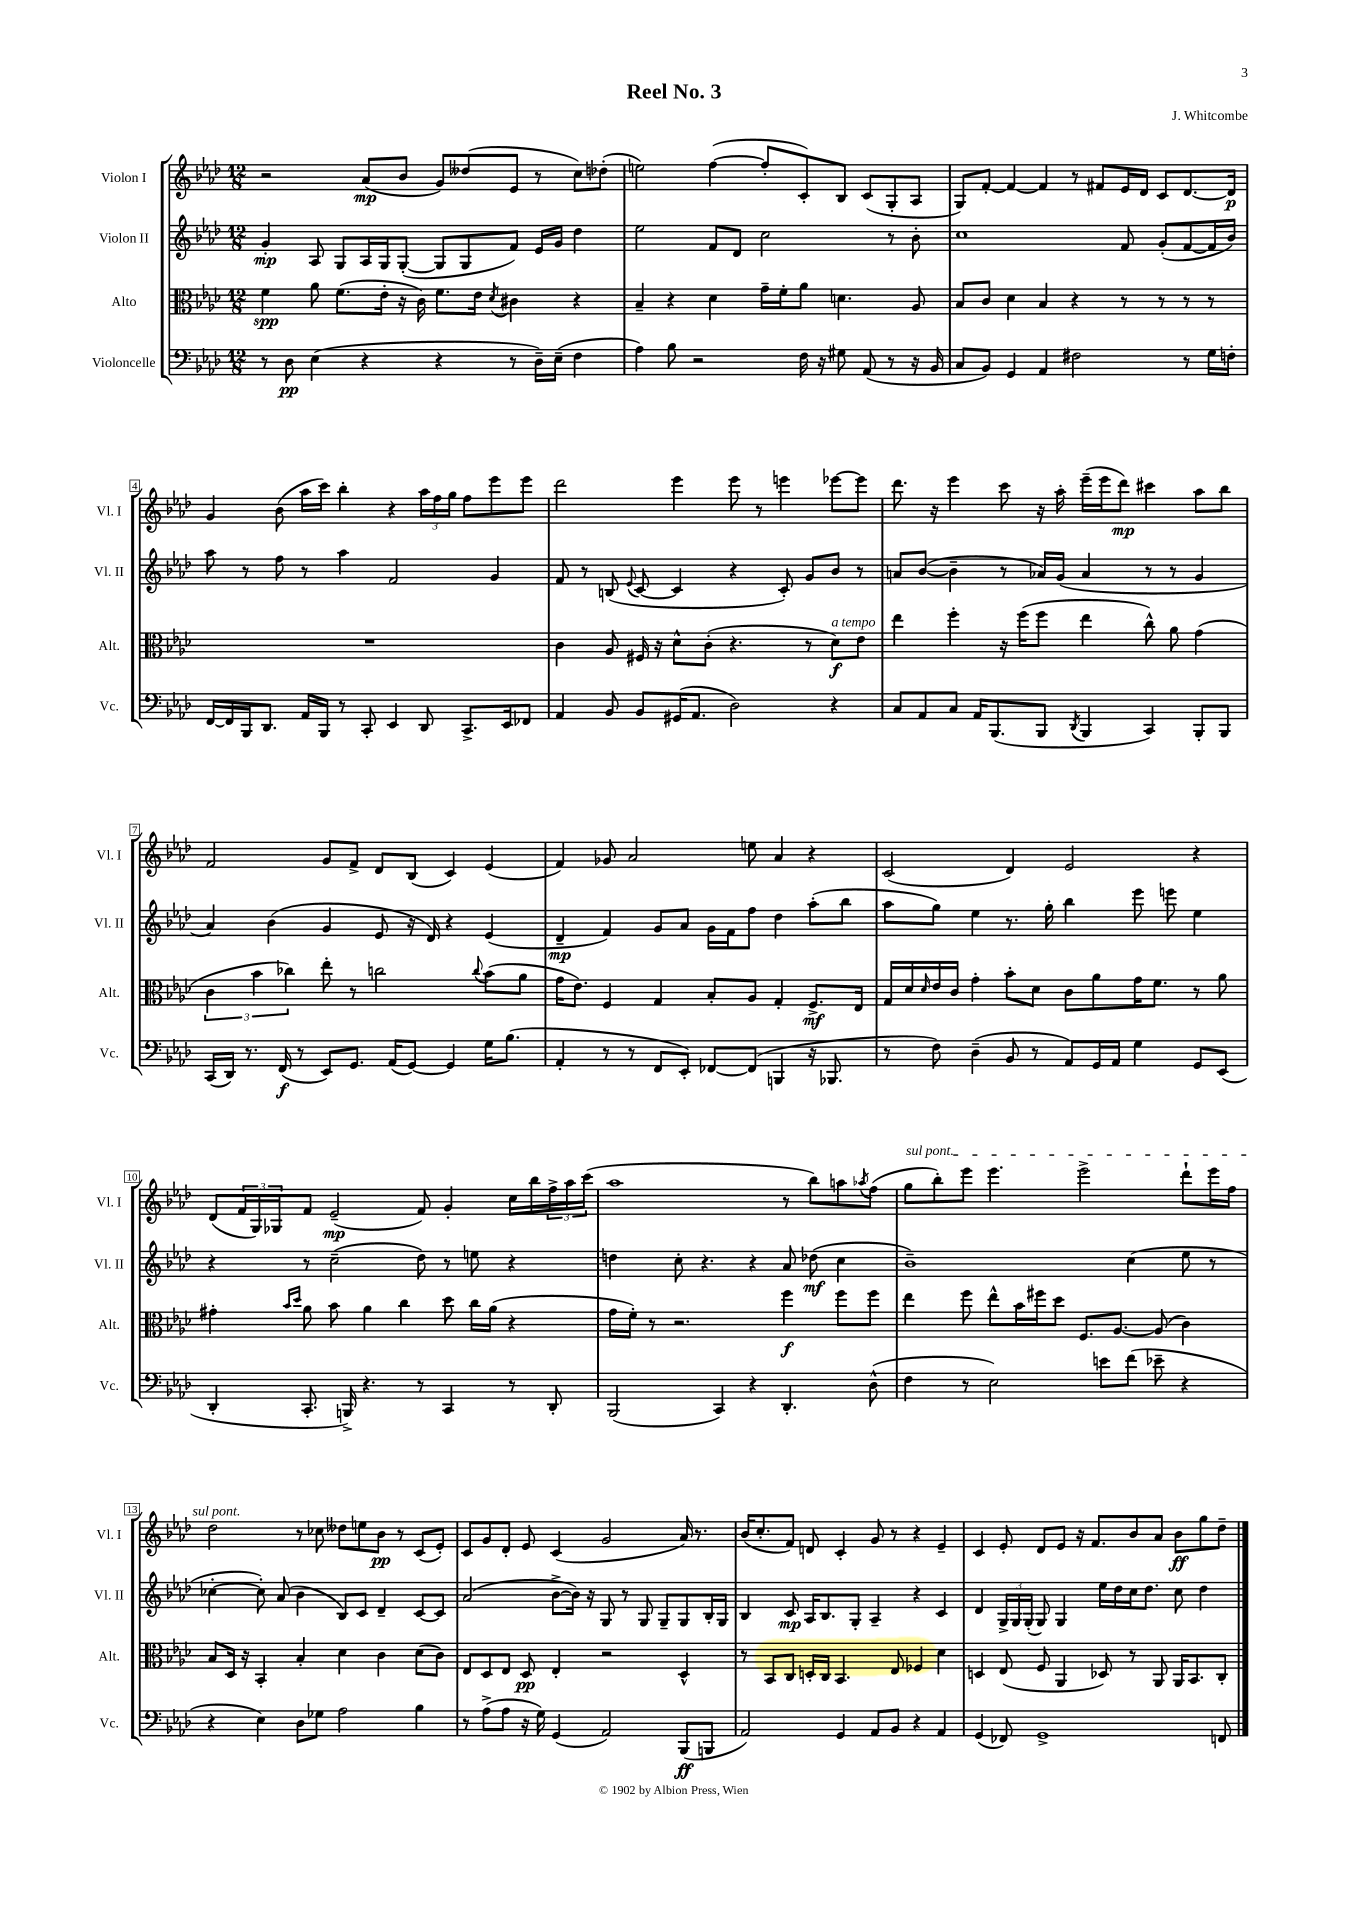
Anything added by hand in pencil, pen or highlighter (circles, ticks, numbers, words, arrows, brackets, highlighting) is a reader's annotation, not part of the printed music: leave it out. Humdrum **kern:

**kern	**kern	**kern	**kern
*staff4	*staff3	*staff2	*staff1
*clefF4	*clefC3	*clefG2	*clefG2
*k[b-e-a-d-]	*k[b-e-a-d-]	*k[b-e-a-d-]	*k[b-e-a-d-]
*M12/8	*M12/8	*M12/8	*M12/8
8r	4f	4g'	2r
8D-	.	.	.
(4E-	8a-	8A-	.
.	(8.f	8G	.
4r	.	16A-	(8a-
.	16e-'	16G	.
.	16r	([8G'	8b-
.	16c)	.	.
4r	8.f	8G]	8g)
.	.	8G	(8dd--
.	16e-	.	.
.	8qd-	.	.
8r	4c#	8f)	8e-
16D-~)	.	16e-	8r
(16E-~	.	16g	.
4F	4r	4dd-	8cc)
.	.	.	(8dd-'
=	=	=	=
4A-)	4B-~	2ee-	2ee)
8B-	4r	.	.
2r	.	.	.
.	4d-	8f	([4ff
.	.	8d-	.
.	16g~	2cc	8ff']
.	16f'	.	.
16F	8a-	.	8c')
16r	.	.	.
8G#	4.d	.	8B-
(8AA-	.	.	(8c
8r	.	8r	8G'
16r	8A-	8b-'	8A-
16BB-	.	.	.
=	=	=	=
8C	8B-	1cc	8G)
8BB-)	8c	.	[8f'
4GG	4d-	.	4f_
4AA-	4B-	.	4f]
2F#	4r	.	8r
.	.	.	8f#
.	8r	8f	16e-
.	.	.	16d-
.	8r	(8g'	8c
8r	8r	[8f	[8.d-
16G	8r	16f]	.
16F'	.	16b-)	16d-]
=	=	=	=
[16FF	1.r	8aa-	4g
16FF]	.	.	.
16BBB-	.	8r	.
8.DD-	.	.	.
.	.	8ff	(8b-
16AA-	.	8r	16aa-
16BBB-	.	.	16ccc)
8r	.	4aa-	4bb-'
8CC'	.	.	.
4EE-	.	2f	4r
8DD-	.	.	24aa-
.	.	.	24ff
.	.	.	24gg
8.CC^	.	.	8ff
.	.	4g	8eee-
16EE-	.	.	.
8FF-	.	.	8eee-
=	=	=	=
4AA-	4c	8f	2ddd-
.	.	8r	.
8BB-	8A-	(8B	.
.	.	8qqe-	.
8BB-	16F#	[8c	.
.	16r	.	.
(16GG#	8d-^^	4c]	4eee-
8.AA-	.	.	.
.	(8c'	.	.
2D-)	4.r	4r	8eee-
.	.	.	8r
.	.	8c')	4eee
.	8r	8g	.
4r	8d-)	8b-	[8eee-
.	8e-	8r	8eee-]
=	=	=	=
8C	4ee-	8a	8.ddd-
8AA-	.	([8b-	.
.	.	.	16r
8C	4ff'	4b-~]	4eee-
16AA-	.	.	.
(8.BBB-	.	.	.
.	16r	8r	8ccc
.	(16ff	.	.
8BBB-	8ff	16a-)	16r
.	.	(16g	16aa-'
8qDD-	.	.	.
4BBB-	4ee-	4a-	(16eee-~
.	.	.	16eee-
.	.	.	8ddd-)
4CC)	8cc^^)	8r	4ccc#
.	8a-	8r	.
8BBB-'	(4g	4g	8aa-
8BBB-	.	.	8bb-
=	=	=	=
(16CC	6c	4a-)	2f
16DD-)	.	.	.
8.r	.	.	.
.	6b-	.	.
.	.	(4b-	.
(16FF	.	.	.
.	6cc-)	.	.
8r	.	.	.
8EE-)	8ee-'	4g	8g
8.GG	8r	.	8f^
.	2cc	8e-	8d-
(16AA-	.	.	.
[8GG)	.	16r	(8B-
.	.	16d-)	.
4GG]	.	4r	4c)
.	8qqcc	.	.
16G	(8b-	(4e-	(4e-
(8.B-	.	.	.
.	8a-	.	.
=	=	=	=
4AA-'	16g	4d-~	4f)
.	8.e-)	.	.
8r	4F	4f)	8g-
8r	.	.	2a-
8FF	4G	8g	.
8EE-')	.	8a-	.
[8FF-	8B-'	16g	.
.	.	16f	.
(8FF-]	8A-	8ff	8ee
4BBB	4G'	4dd-	4a-
16r	8.F^	(8aa-'	4r
8.BBB-	.	.	.
.	.	8bb-	.
.	16E-	.	.
=	=	=	=
8r	16G	8aa-	(2c
.	16d-	.	.
.	16qqd-	.	.
8F)	16e-	8gg)	.
.	16c	.	.
(4D-~	4g'	4ee-	.
8BB-	8b-'	8.r	4d-)
8r	8d-	.	.
.	.	16gg'	.
8AA-)	8c	4bb-	2e-
16GG	8a-	.	.
16AA-	.	.	.
4G	16g	8eee-	.
.	8.f	.	.
.	.	8eee	.
8GG	8r	4ee-	4r
(8EE-	8a-	.	.
=	=	=	=
4DD-'	4g#'	4r	(8d-
.	.	.	24f
.	.	.	24G)
.	.	.	24G-
.	16qqb-	.	.
.	16qqdd-	.	.
8.CC'	8a-	8r	8f
.	8b-	(2cc~	(2e-~
16BBB^)	.	.	.
4.r	4a-	.	.
.	4cc	.	.
8r	.	8dd-)	8f)
4CC	8dd-	8r	4g'
.	16cc	8ee	.
.	(16a-	.	.
8r	4r	4r	16cc
.	.	.	16bb-
8DD-'	.	.	24ff^
.	.	.	24aa-
.	.	.	(24ccc
=	=	=	=
(2BBB-	16g	4dd	1aa-
.	16f')	.	.
.	8r	.	.
.	2.r	8cc'	.
.	.	4.r	.
4CC)	.	.	.
4r	.	4r	.
4.DD-'	4ff	8a-	8r
.	.	(8dd-	8bb-)
.	8ff	4cc	8aa
.	.	.	8qaa-
(8D-^^	8ff	.	(8ff
=	=	=	=
4F	4ee-	1b-~)	8gg
.	.	.	8bb-')
8r	8ff	.	8eee-
2E-)	8ee-^^	.	4.eee-
.	16b-	.	.
.	16ff#	.	.
.	8dd-	.	.
.	8.F	.	2eee-^
8e	.	.	.
.	[8.A-	.	.
(8f	.	(4cc	.
8e-~	(8A-]	.	.
4r	4c)	8ee-	8ddd-`
.	.	8r	16eee-
.	.	.	16ff
=	=	=	=
4r	8B-	[4cc-'	2dd-
.	16D-	.	.
.	16r	.	.
4E-)	4BB-'	8cc-'])	.
.	.	(8a-	.
8D-	4B-'	4b-	8r
8G-	.	.	8cc-
2A-	4d-	8B-)	8dd--
.	.	8c	8ee
.	4c	4d-~	8b-
.	.	.	8r
4B-	(8d-	[8c	(8c
.	8c)	8c]	8e-')
=	=	=	=
8r	8E-	(2a-	8c
(8A-^	8D-	.	8g
8A-	8E-	.	8d-'
16r	8D-	.	8e-
16G)	.	.	.
(4GG	4E-'	[8b-^	(4c
.	.	16b-])	.
.	.	16r	.
2AA-)	2r	8G	2g
.	.	8r	.
.	.	8G	.
.	.	8G~	.
(8BBB-	4D-^^	8G	16a-)
.	.	.	8.r
8BBB	.	16B-'	.
.	.	16G	.
=	=	=	=
2AA-)	8r	4B-	(16b-
.	.	.	8.cc'
.	8BB-	.	.
.	8C	8c	8f)
.	16D'	16A-	8d
.	16C	8.B-	.
4GG	4.BB-	.	4c'
.	.	8G'	.
8AA-	.	4A-~	8g
8BB-	8E-	.	8r
4r	4F-	4r	4r
4AA-	4d-	4c	4e-~
=	=	=	=
(4GG	4D	4d-	4c
8FF-)	(8E-	24G^	8e-'
.	.	24G	.
.	.	(24G'	.
1GG^	8F	8G)	8d-
.	4AA-	4G	8e-
.	.	.	16r
.	.	.	8.f
.	8D-)	16ee-	.
.	.	16dd-	.
.	8r	16cc	8b-
.	.	8.dd-	.
.	8AA-	.	8a-
.	16AA-	8cc	8b-
.	8.BB-	.	.
.	.	4dd-	8gg
8FF	8C'	.	8dd-~
==	==	==	==
*-	*-	*-	*-
